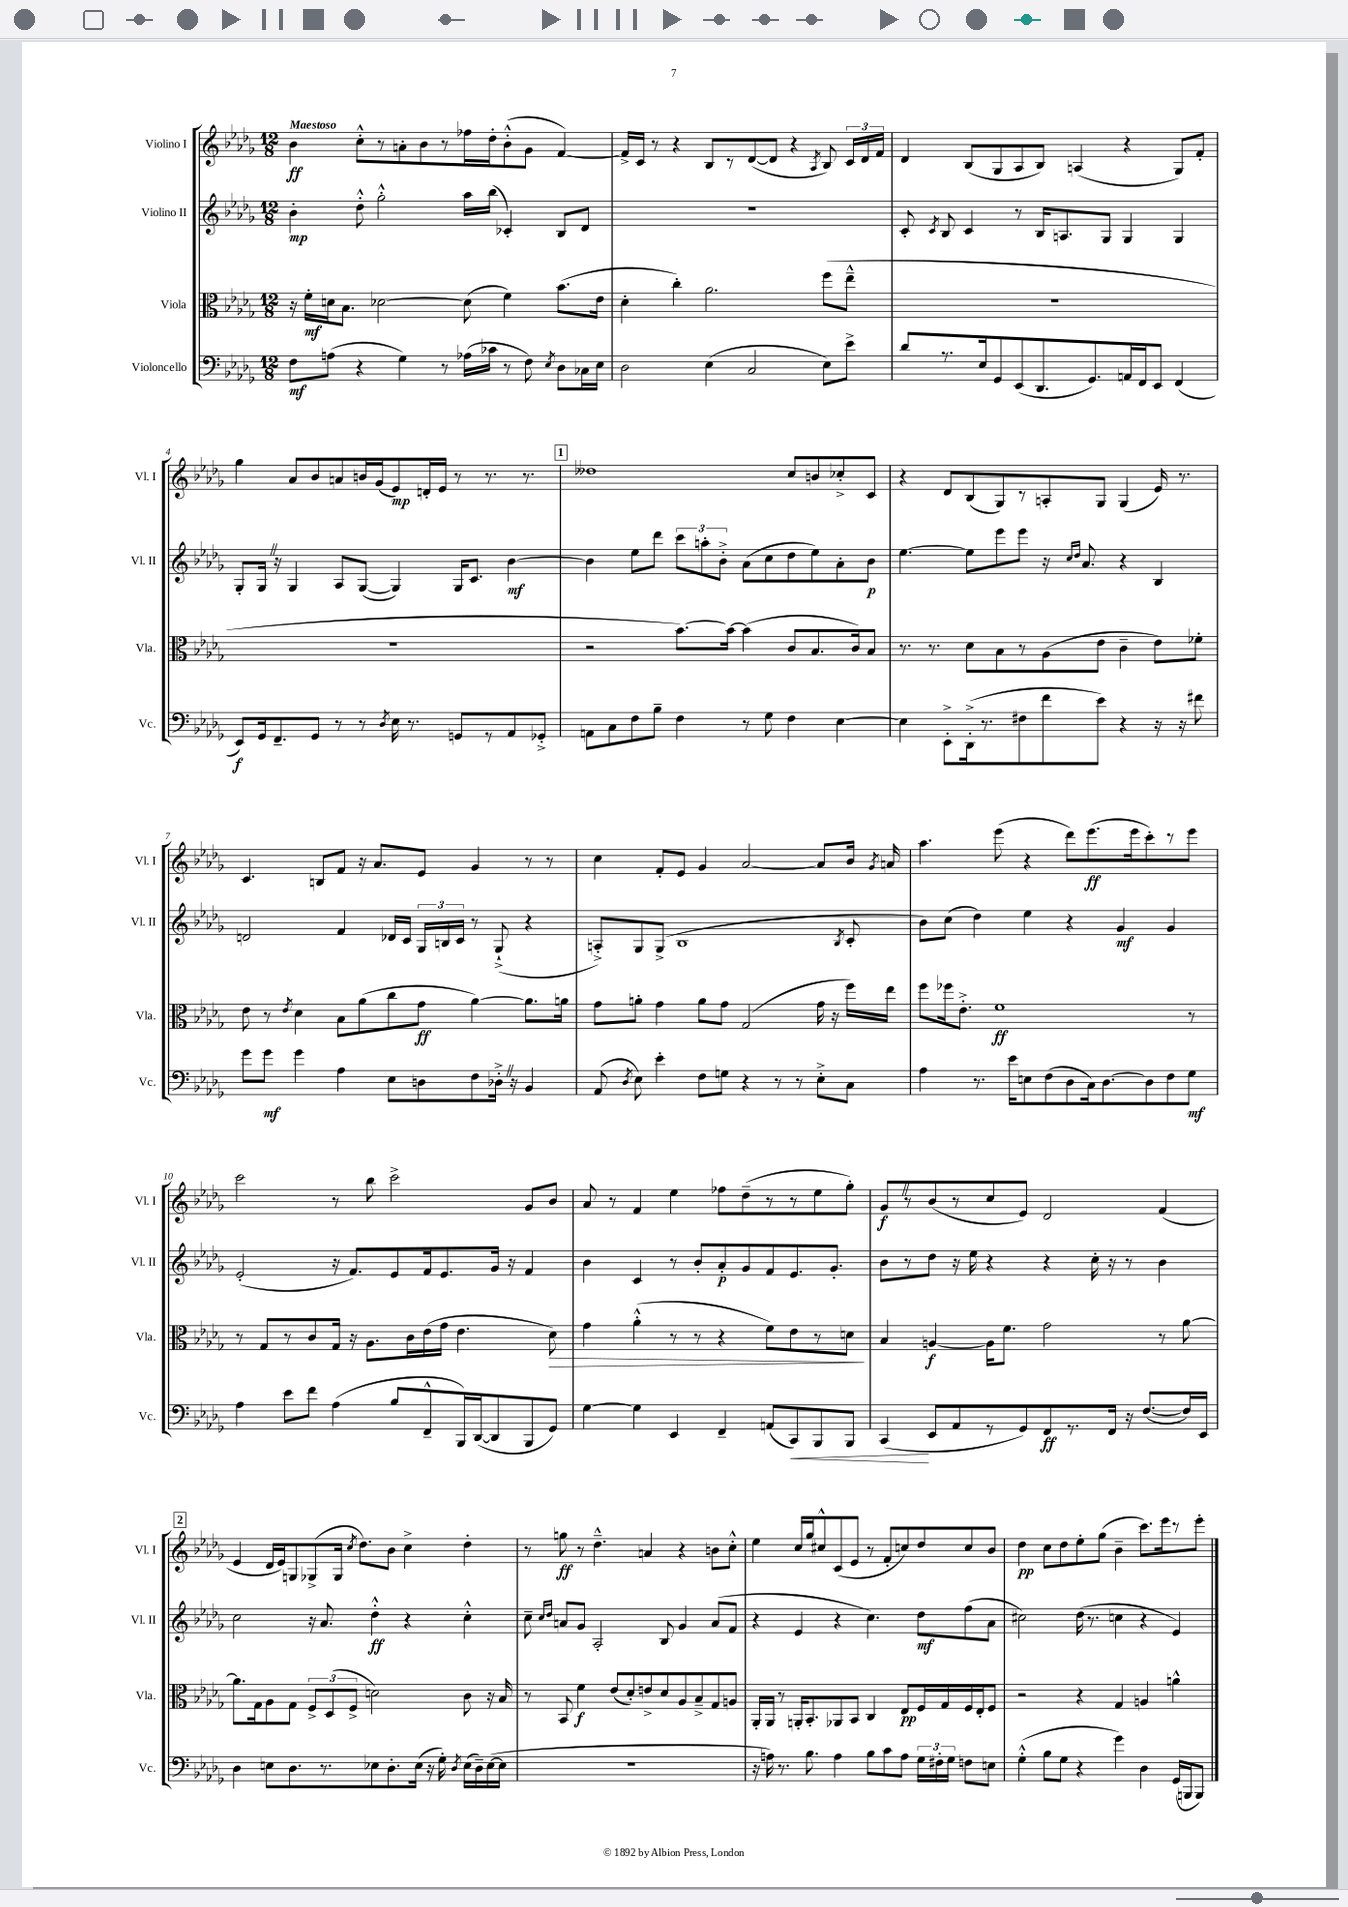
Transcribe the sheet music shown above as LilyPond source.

<<
\new StaffGroup <<
\new Staff = "s0" \with { instrumentName = "Violino I" shortInstrumentName = "Vl. I" } {
    \clef treble \key des \major \numericTimeSignature \time 12/8 \tempo "Maestoso"
    \autoBeamOff bes'4\ff c''8[-.-^ r8 a'8-. bes'8 r8 fes''16 des''16-. bes'8-.-^( ges'8] f'4~) |
    f'16[-> c'16] r8 r4 bes8[ r8 des'8~( des'8] r4 \acciaccatura { aes8 } bes8) \tuplet 3/2 { c'16[ des'16 f'16] } |
    des'4 bes8[( ges8 aes8 bes8]) a4( r4 ges8[) f'8]-. |
    ges''4 aes'8[ bes'8 a'8 b'16 ges'16( ees'8\mp) d'16-. ees'16] r8 r8. r8. |
    \mark \markup { \box "1" } deses''1 c''8[ b'8 ces''8-.-> c'8] |
    r4 des'8[ bes8( ges8) r8 a8-. ges8] ges4( ees'16) r8. |
    c'4. b8[ f'8] r16 aes'8.[ ees'8] ges'4 r8 r8 |
    c''4 f'8[-. ees'8] ges'4 aes'2~ aes'8[ bes'16] \acciaccatura { ges'8 } a'16 |
    aes''4. ees'''8( r4 des'''8[) ees'''8.\ff( ees'''16 c'''8-.) r8 ees'''8] |
    c'''2 r8 bes''8 c'''2-> ges'8[ bes'8] |
    aes'8 r8 f'4 ees''4 fes''8[ des''8--( r8 r8 ees''8 ges''8]-.) |
    ges'8[\f \once \override BreathingSign.text = \markup { \musicglyph "scripts.caesura.straight" } \breathe r8 bes'8( r8 c''8 ees'8]) des'2 f'4( |
    \mark \markup { \box "2" } ees'4 des'16[ ees'16) g8 ges8->( ges16] \acciaccatura { c''8 } des''8.[) bes'8] c''4-> des''4-. |
    r8 g''8\ff r8 des''4.---^ a'4 r4 b'8[ c''8]-.-^ |
    ees''4 c''16[ ges''16 cis''8-^ c'8( ees'8] r8 f'8[-. c''8) des''8 c''8 bes'8] |
    des''4\pp c''8[ des''8 ees''8-. ges''8]( bes'4-- c'''8.[) ees'''16 r8 ees'''8]-. \bar "|." |
}
\new Staff = "s1" \with { instrumentName = "Violino II" shortInstrumentName = "Vl. II" } {
    \clef treble \key des \major \numericTimeSignature \time 12/8
    \autoBeamOff bes'4-.\mp des''8-.-^ ges''2-.-^ aes''16[ bes''16]( ces'4-.) bes8[ des'8] |
    R1. |
    c'8-. \acciaccatura { c'8 } bes8 c'4 r8 bes16[ a8. ges8] ges4 ges4 |
    ges8[-. ges16] \once \override BreathingSign.text = \markup { \musicglyph "scripts.caesura.straight" } \breathe r16 ges4 aes8[ ges8]~( ges4) ges16[ c'8.] bes'4~\mf |
    \mark \markup { \box "1" } bes'4 ees''8[ des'''8] \tuplet 3/2 { c'''8[ a''8-. bes'8]-.-> } aes'8[( c''8 des''8 ees''8) aes'8-. bes'8]\p |
    ees''4.~ ees''8[ ees'''8 ees'''8] r16 \grace { c''16[ des''16] } aes'8. r4 bes4 |
    d'2 f'4 des'16[ c'16] \tuplet 3/2 { ges16[ b16 c'16] } r8 ges8-!->( r4 |
    a8[-.->) ges8 ges8]->( bes1 \acciaccatura { bes8 } c'8-. |
    bes'8[) c''8]( des''4) ees''4 r4 ges'4\mf ges'4 |
    ees'2-.( r16 f'8.[) ees'8 f'16 ees'8. ges'16] r16 f'4 |
    bes'4 c'4 r8 bes'8[-. aes'8-.\p ges'8 f'8 ees'8. ges'8.]-. |
    bes'8[ r8 des''8] r16 ees''16 r4 r4 c''16-. r16 r8 bes'4 |
    \mark \markup { \box "2" } c''2 r16 aes'8. des''4-.-^\ff r4 c''4-.-^ |
    c''8-- \grace { c''16[ des''16] } a'8[ ges'8] aes2-. bes8 ges'4 a'8[( f'8] |
    r4 ees'4 r4 c''4.) des''8[\mf f''8( aes'8] |
    cis''2) des''16( r8. c''4 r4 ees'4) \bar "|." |
}
\new Staff = "s2" \with { instrumentName = "Viola" shortInstrumentName = "Vla." } {
    \clef alto \key des \major \numericTimeSignature \time 12/8
    \autoBeamOff r16 f'16[-.\mf d'16 bes8.] des'2~ des'8( f'4) bes'8.[( ees'16] |
    des'4-. c''4-.) aes'2. f''8[( ees''8]---^ |
    R1. |
    R1. |
    \mark \markup { \box "1" } r2 bes'8.[~) bes'16]~ bes'4( c'8[ bes8. c'16) bes8] |
    r8. r8. des'8[ bes8 r8 aes8( ees'8] c'4-- ees'8[) fes'8]-. |
    ees'8 r8 \acciaccatura { ees'8 } des'4 bes8[ aes'8( c''8 ges'8]\ff aes'4~) aes'8.[ a'16] |
    ges'8[ a'8]-. ges'4 a'8[ ges'8] ges2( ges'16 r16 f''16[) ees''16] |
    f''8[ fes''16 ees'8.]-.-> f'1\ff r8 |
    r8 ges8[ r8 c'8 ges16] r16 aes8.[ c'16 ees'16( ges'16] ees'4. des'8\>) |
    ges'4 aes'4-.-^( r8 r8 r4 f'8[) ees'8 r8 d'8]\! |
    bes4 a4~\f a16[ f'8.] ges'2 r8 aes'8~ |
    \mark \markup { \box "2" } aes'8.[ ges16 aes8 ges8] \tuplet 3/2 { f8[-> des8( f8]-> } d'2) c'8 r16 bes16 |
    r8 bes,8 f'4\f ees'8[( des'8-.) e'8-> des'8 aes8 bes8---> ges8 a8] |
    aes,16[-. aes,16] r8 a,16[-. bes,8.-. aes,8 bes,8] c4 ees8[\pp f16 ges16 f16 ees16-. f8] |
    r2 r4 ges4 a4 a'4-^ \bar "|." |
}
\new Staff = "s3" \with { instrumentName = "Violoncello" shortInstrumentName = "Vc." } {
    \clef bass \key des \major \numericTimeSignature \time 12/8
    \autoBeamOff f8[\mf a8]( r4 ges4) r8 aes16[( ces'16] r8 f8) \acciaccatura { ees8 } des8[ ces16 ees16] |
    des2 ees4( c2 ees8[) ees'8]-> |
    des'8[ r8. ees16 ges,8 ees,8( des,8. ges,8.) a,16 f,16 ees,8] f,4( |
    ees,8[\f) ges,16 f,8.-- ges,8] r8 r8 \acciaccatura { des8 } ees16 r8. g,8[ r8 aes,8 ges,8]-.-> |
    \mark \markup { \box "1" } a,8[ c8 f8 bes8]-- f4 r8 ges8 f4 ees4~ |
    ees4 ees,8[-.-> des,16-.->( r8. fis8 f'8 ees'8]) r4 r16 r16 fis'8 |
    ges'8[ ges'8]\mf ges'4 aes4 ees8[ d8 f8 des16]-.-> \once \override BreathingSign.text = \markup { \musicglyph "scripts.caesura.straight" } \breathe r16 bes,4 |
    aes,8( \acciaccatura { des8 } ees8) ees'4-. f8[ g8] r4 r8 r8 ees8[-.-> c8] |
    aes4 r8. ees'16[ e8 f8( des8 c16) des8.~ des8 f8 ges8]\mf |
    aes4 ees'8[ f'8] aes4( bes8[ f,8---^ bes,,16) des,16~( des,8 bes,,8 ges,8]) |
    ges4~ ges4 ees,4 f,4-- a,8[( c,8\<) bes,,8 bes,,8] |
    c,4\!( ees,8[ aes,8 r8 ges,8) f,8\ff r8. f,16] r16 f8.[~( f16) ees,16] |
    \mark \markup { \box "2" } des4 e8[ des8. r8. ees8 des8.-. ees16]( r16 ges16-.) \acciaccatura { des8 } ees16[( des16--) ees16~( ees16] |
    R1. |
    r16 a16) r8. bes8. a4 bes8[ c'8 a8] \tuplet 3/2 { ges16[ fis16-. ges16] } f8[ e8] |
    ges4-.-^( bes8[ ges8] r4 ges'4) des4 ges,16[( b,,16 b,,8]) \bar "|." |
}
>>
>>
